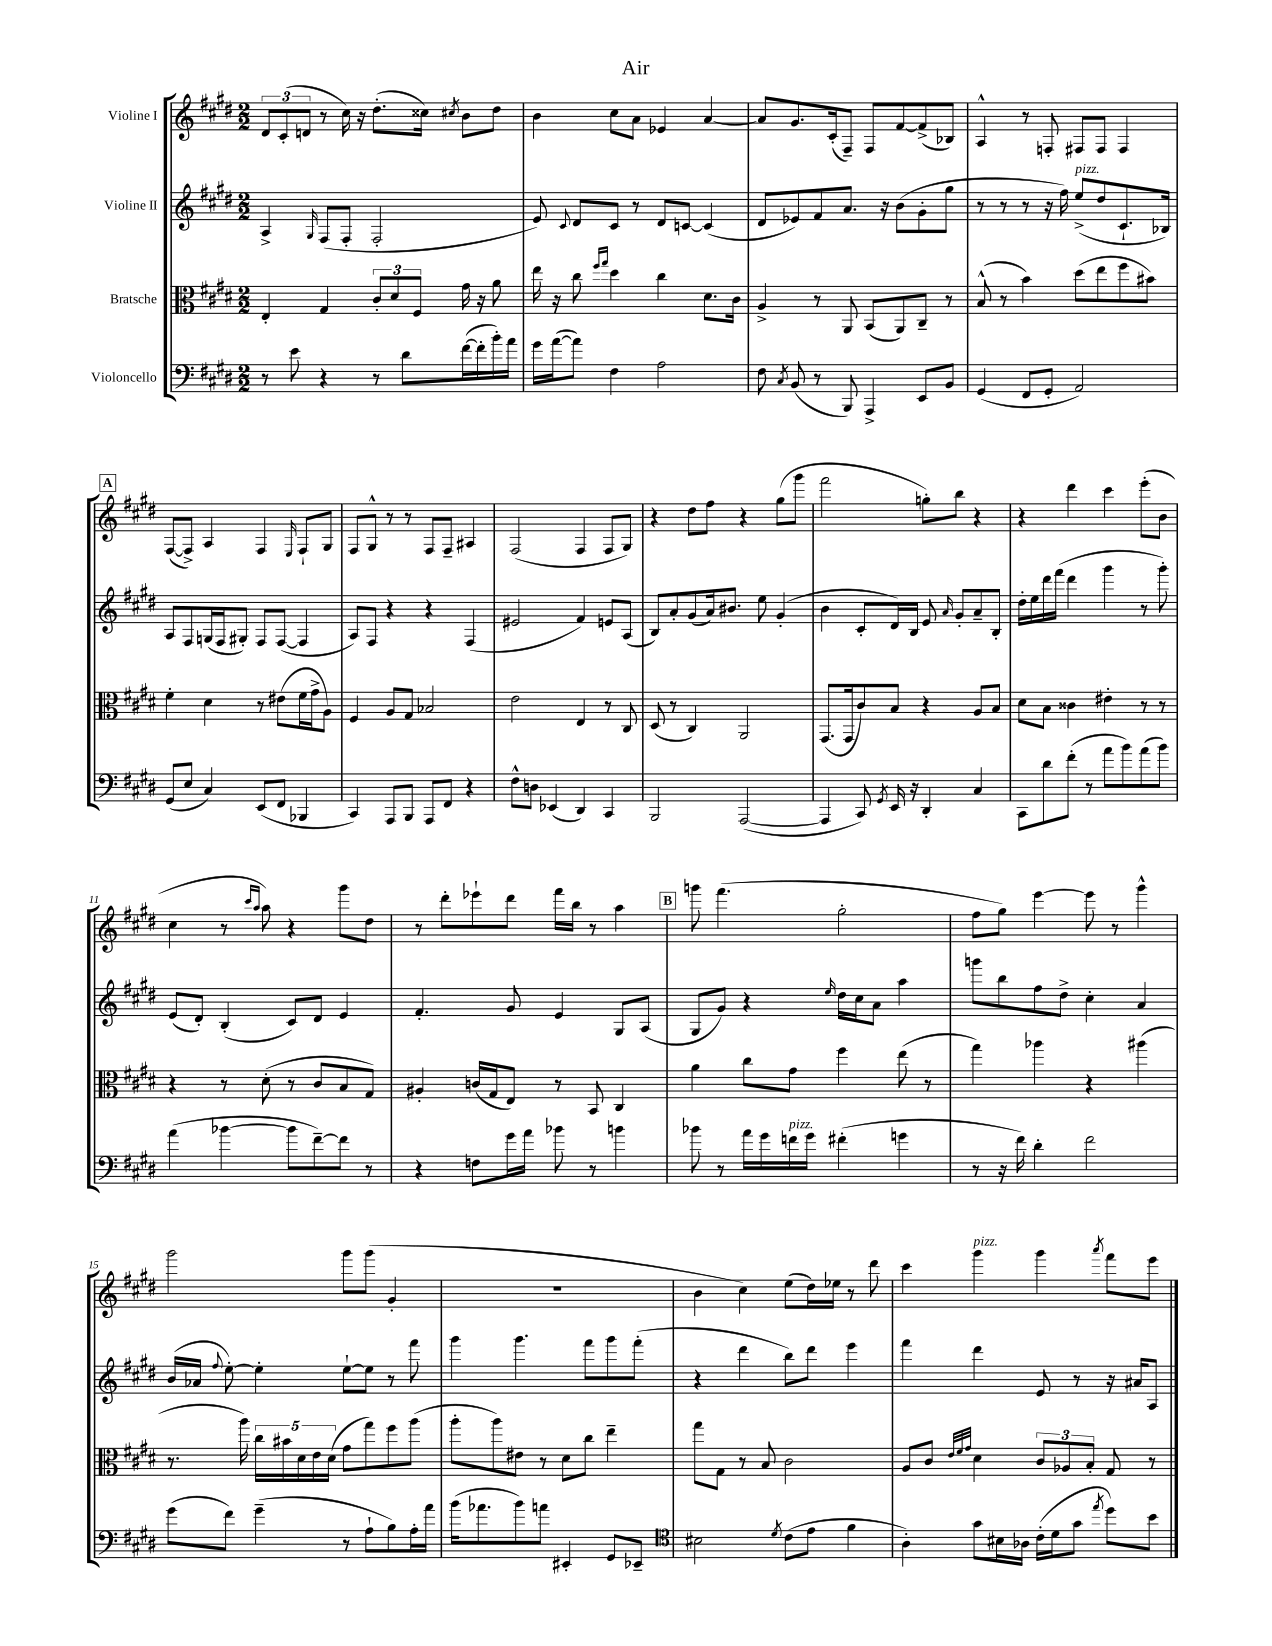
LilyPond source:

\header { title = "Air" }
<<
\new StaffGroup <<
\new Staff = "s0" \with { instrumentName = "Violine I" } {
    \clef treble \key e \major \numericTimeSignature \time 2/2
    \autoBeamOff \tuplet 3/2 { dis'8[ cis'8-.( d'8] } r8 cis''16) r16 dis''8.[-.( cisis''16]) \acciaccatura { cis''8 } b'8[ dis''8] |
    b'4 cis''8[ a'8] ees'4 a'4~ |
    a'8[ gis'8. cis'16-.( fis8]--) fis8[ fis'8~ fis'8->( bes8]) |
    a4-^ r8 f8-. fis8[ fis8] fis4 |
    \mark \markup { \box "A" } fis8[~( fis8]->) a4 fis4 \grace { e16 } fis8[-! gis8] |
    fis8[ gis8]-^ r8 r8 fis8[ fis8]-- ais4 |
    fis2( fis4 fis8[ gis8]) |
    r4 dis''8[ fis''8] r4 gis''8[( gis'''8] |
    fis'''2 g''8[-.) b''8] r4 |
    r4 dis'''4 cis'''4 e'''8[-.( b'8] |
    cis''4 r8 \grace { cis'''16[ a''16] } a''8) r4 gis'''8[ dis''8] |
    r8 dis'''8[-. ees'''8-! dis'''8] fis'''16[ b''16] r8 a''4 |
    \mark \markup { \box "B" } g'''8 fis'''4.( gis''2-. |
    fis''8[ gis''8]) e'''4~ e'''8 r8 gis'''4-^ |
    gis'''2 gis'''8[ gis'''8]( gis'4-. |
    R1 |
    b'4 cis''4) e''8[( dis''16) ees''16] r8 dis'''8 |
    cis'''4 gis'''4^\markup { \italic "pizz." } gis'''4 \acciaccatura { a'''8 } fis'''8[ e'''8] \bar "|." |
}
\new Staff = "s1" \with { instrumentName = "Violine II" } {
    \clef treble \key e \major \numericTimeSignature \time 2/2
    \autoBeamOff a4-> \grace { gis16 } fis8[( fis8]-. fis2-. |
    e'8) \appoggiatura { cis'8 } dis'8[ cis'8] r8 dis'8[ c'8]~ c'4( |
    dis'8[ ees'8) fis'8 a'8.] r16 b'8[( gis'8-. gis''8] |
    r8 r8 r8 r16 fis''16) e''8[->^\markup { \italic "pizz." }( dis''8 cis'8.-! bes16]) |
    \mark \markup { \box "A" } a8[ fis8 g16( fis16 gis8]-.) fis8[ fis8]~( fis4 |
    a8[) fis8] r4 r4 fis4( |
    eis'2 fis'4) e'8[ a8]( |
    b8[) a'8-. gis'8( a'16) bis'8.] e''8 gis'4-.( |
    b'4 cis'8[-. dis'16) b16] e'8 \grace { a'16 } gis'8[-. a'8-- b8]-. |
    dis''16[-. e''16 dis'''16 fis'''16]( dis'''4 gis'''4 r8 gis'''8-.) |
    e'8[( dis'8]-.) b4-.( cis'8[) dis'8] e'4 |
    fis'4.-. gis'8 e'4 gis8[ a8]( |
    \mark \markup { \box "B" } gis8[ gis'8]) r4 \grace { e''16 } dis''16[ cis''16 a'8] a''4 |
    g'''8[ b''8 fis''8 dis''8]-> cis''4-. a'4 |
    b'16[( aes'16] \appoggiatura { fis''8 } e''8~-.) e''4-. e''8[~-! e''8] r8 fis'''8 |
    gis'''4 gis'''4. fis'''8[ gis'''8 fis'''8]-.( |
    r4 dis'''4 b''8[) dis'''8] e'''4 |
    fis'''4 dis'''4 e'8 r8 r16 ais'16[ a8] \bar "|." |
}
\new Staff = "s2" \with { instrumentName = "Bratsche" } {
    \clef alto \key e \major \numericTimeSignature \time 2/2
    \autoBeamOff e4-. gis4 \tuplet 3/2 { cis'8[-. dis'8 fis8] } gis'16 r16 a'8 |
    e''16 r16 cis''8 \grace { fis''16[ gis''16] } dis''4 cis''4 dis'8.[ cis'16] |
    a4-> r8 a,8 b,8[( a,8) cis8]-- r8 |
    b8-^( r8 b'4) dis''8[( e''8 fis''8 bis'8]) |
    \mark \markup { \box "A" } fis'4-. dis'4 r8 eis'8[( fis'16 gis'16-> a8]) |
    fis4 a8[ gis8] bes2 |
    e'2 e4 r8 cis8 |
    dis8( r8 cis4) a,2 |
    gis,8.[( gis,16 cis'8) b8] r4 a8[ b8] |
    dis'8[ b8] cisis'4 eis'4-. r8 r8 |
    r4 r8 dis'8-.( r8 cis'8[ b8 gis8]) |
    ais4-. c'16[( gis16 e8]) r8 b,8 cis4 |
    \mark \markup { \box "B" } a'4 cis''8[ gis'8] fis''4 e''8( r8 |
    gis''4) aes''4 r4 ais''4( |
    r8. a''16) \tuplet 5/4 { cis''16[ bis'16 dis'16 e'16 dis'16]( } gis'8[ gis''8) fis''8 a''8]( |
    a''8[-. a''8) eis'8] r8 dis'8[ cis''8] e''4-- |
    gis''8[ gis8] r8 b8 cis'2 |
    a8[ cis'8] \grace { e'32[ fis'32 gis'32] } dis'4 \tuplet 3/2 { cis'8[ aes8 b8]-. } gis8 r8 \bar "|." |
}
\new Staff = "s3" \with { instrumentName = "Violoncello" } {
    \clef bass \key e \major \numericTimeSignature \time 2/2
    \autoBeamOff r8 e'8 r4 r8 dis'8[ fis'16~( fis'16-. b'16-.) a'16] |
    gis'16[ a'16~( a'8]) fis4 a2 |
    fis8 \acciaccatura { cis8 } b,8( r8 b,,8) a,,4-> e,8[ b,8] |
    gis,4( fis,8[ gis,8]-. a,2) |
    \mark \markup { \box "A" } gis,8[( e8] cis4) e,8[( fis,8] bes,,4 |
    cis,4) a,,8[ b,,8] a,,8[ fis,8] r4 |
    fis8[-^ d8] ees,4( dis,4) cis,4 |
    b,,2 a,,2~( |
    a,,4 cis,8) \acciaccatura { gis,8 } e,16 r16 dis,4-. cis4 |
    cis,8[ dis'8 fis'8]-.( r8 a'8[ b'8) a'8( b'8]) |
    a'4( bes'4~ bes'8[ fis'8~--) fis'8] r8 |
    r4 f8[ gis'16 a'16] bes'8 r8 b'4 |
    \mark \markup { \box "B" } bes'8 r8 a'16[ gis'16 f'16^\markup { \italic "pizz." } gis'16] fis'4-.( g'4 |
    r8 r16 fis'16) dis'4-. fis'2 |
    gis'8[( fis'8]) gis'4--( r8 a8[-! b8) a16-. a'16] |
    b'16[( aes'8. b'8) a'8] eis,4-. gis,8[ ees,8]-- |
    \clef tenor bis2 \acciaccatura { dis'8 } cis'8[( e'8] fis'4 |
    a4-.) gis'8[ bis16 aes16] cis'16[-.( dis'16 gis'8] \acciaccatura { e''8 } dis''8[) b'8] \bar "|." |
}
>>
>>
